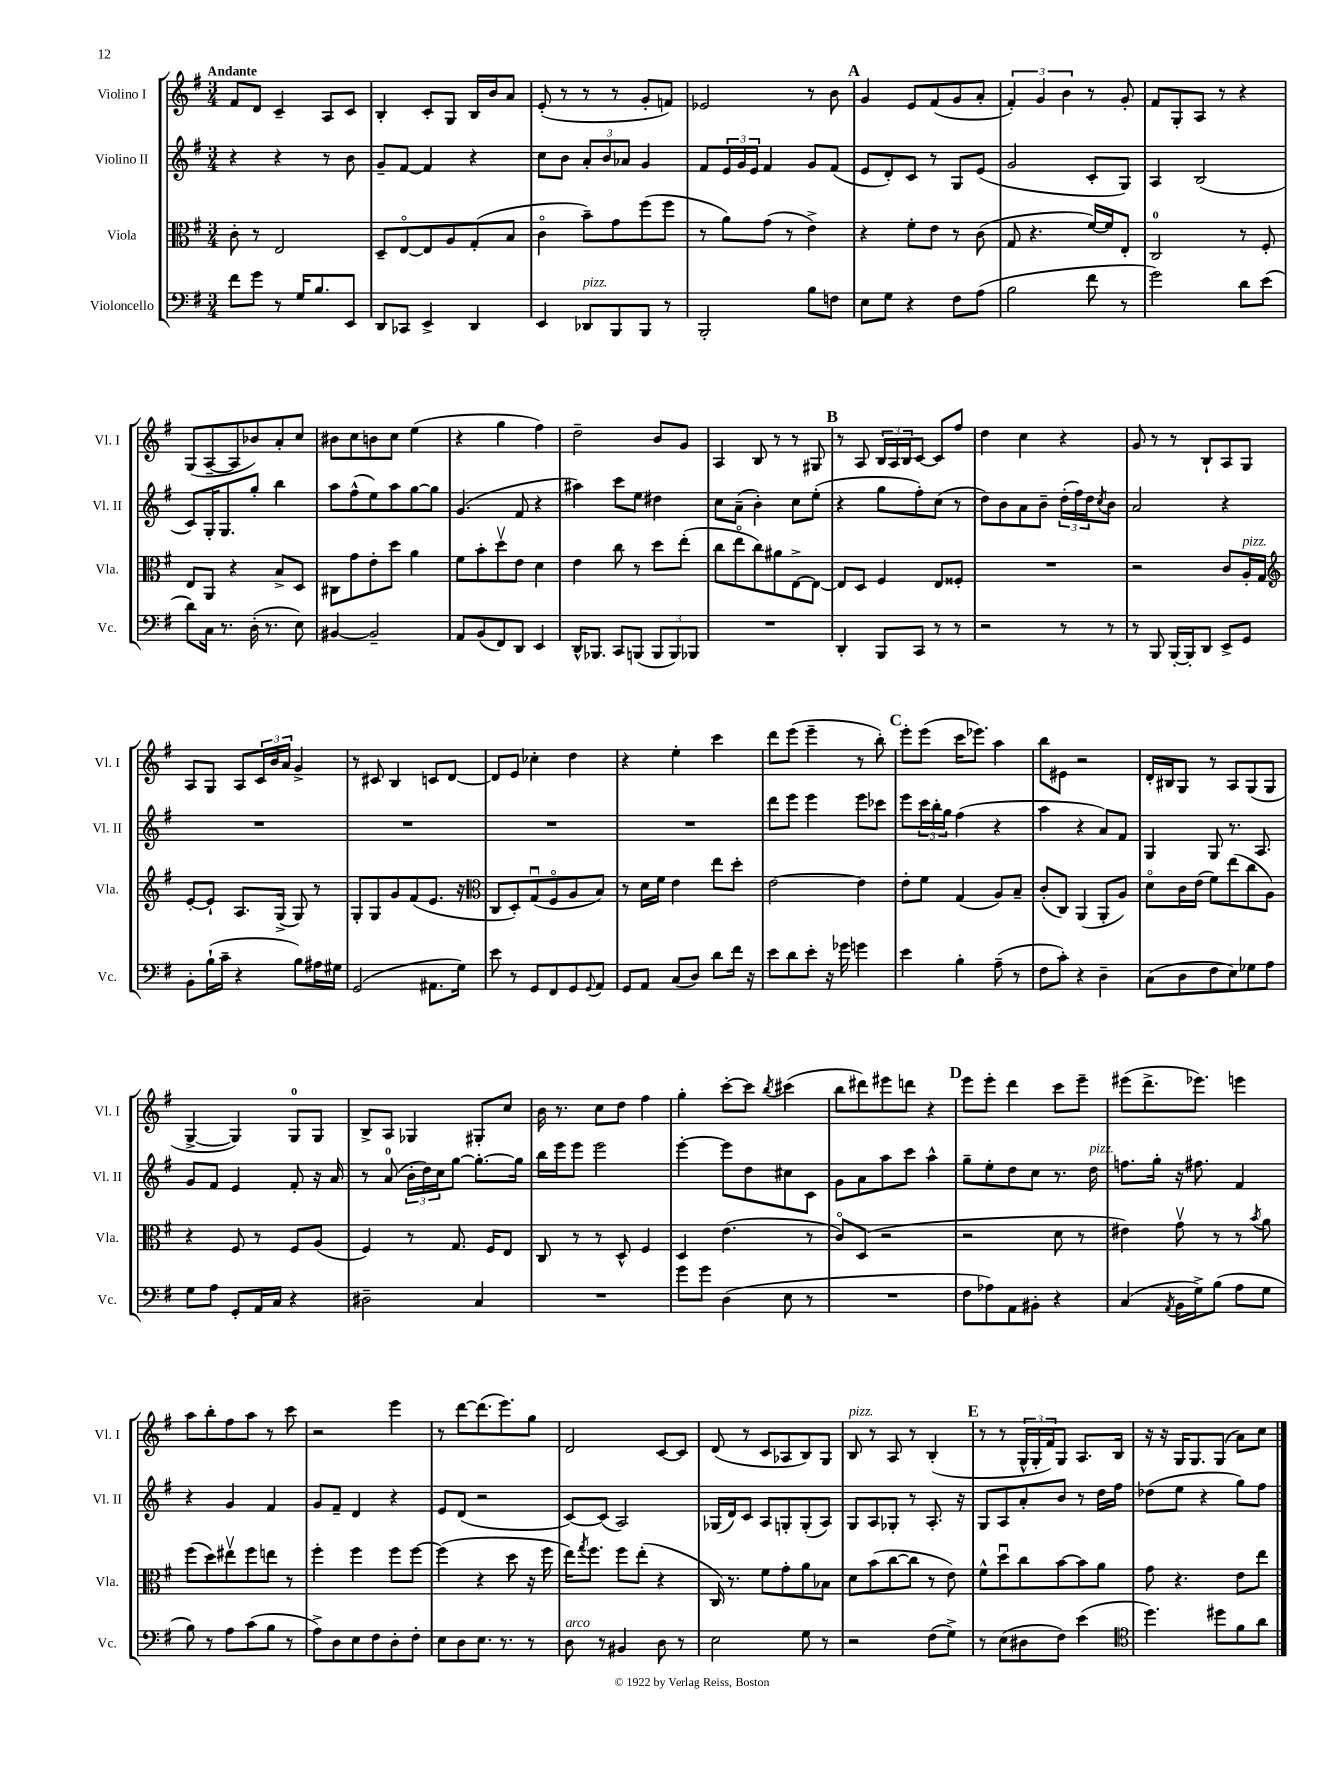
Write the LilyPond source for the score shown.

<<
\new StaffGroup <<
\new Staff = "s0" \with { instrumentName = "Violino I" shortInstrumentName = "Vl. I" } {
    \clef treble \key g \major \numericTimeSignature \time 3/4 \tempo "Andante"
    fis'8 d'8 c'4-- a8 c'8 |
    b4-. c'8-. g8 b16 b'16 a'8 |
    e'8-.( r8 r8 r8 g'8-. f'8) |
    ees'2 r8 b'8 |
    \mark \markup { \bold "A" } g'4 e'8 fis'8( g'8 a'8-. |
    \tuplet 3/2 { fis'4-.) g'4 b'4 } r8 g'8-. |
    fis'8 g8-. a8 r8 r4 |
    g8( a8~-- a8 bes'8) a'8-. c''8 |
    bis'8 c''8 b'8 c''8 e''4( |
    r4 g''4 fis''4) |
    d''2-- b'8 g'8 |
    a4 b8 r8 r8 gis8 |
    \mark \markup { \bold "B" } r8 a8 \tuplet 3/2 { b16 a16 b16 } c'8~ c'8 fis''8 |
    d''4 c''4 r4 |
    g'8 r8 r8 b8-! a8 g8 |
    a8 g8 a8 \tuplet 3/2 { c'16 b'16 a'16 } g'4-> |
    r8 cis'8 b4 c'8 d'8~ |
    d'8 e'8 ces''4-. d''4 |
    r4 e''4-. c'''4 |
    d'''8 e'''8( e'''4-- r8 b''8-.) |
    \mark \markup { \bold "C" } e'''8-. e'''8( c'''16 ees'''8.) a''4 |
    b''8 eis'8 r2 |
    d'16-. bis16 g8 r8 a8 g8( g8 |
    g4~-> g4) g8-0 g8 |
    b8-> a8 ges4 gis8-. c''8 |
    b'16 r8. c''8 d''8 fis''4 |
    g''4-. c'''8~-. c'''8 \acciaccatura { b''8 } cis'''4( |
    b''8 dis'''8) eis'''8 d'''8 r4 |
    \mark \markup { \bold "D" } e'''8 e'''8-. d'''4 c'''8 e'''8-- |
    eis'''8( d'''8.-> ees'''8.) e'''4 |
    a''8 b''8-. fis''8 a''8 r8 c'''8 |
    r2 e'''4 |
    r8 d'''8~ d'''8.( e'''8.) g''8 |
    d'2 c'8~ c'8 |
    d'8( r8 c'8 aes8 b8) g8 |
    b8^\markup { \italic "pizz." } r8 a8 r8 b4-.( |
    \mark \markup { \bold "E" } r8 r8 \tuplet 3/2 { g16-^ g16-. fis'16) } g8 a8. b16 |
    r16 r16 g16 g8. g8( a'8) c''8 \bar "|." |
}
\new Staff = "s1" \with { instrumentName = "Violino II" shortInstrumentName = "Vl. II" } {
    \clef treble \key g \major \numericTimeSignature \time 3/4
    r4 r4 r8 b'8 |
    g'8-- fis'8~ fis'4 r4 |
    c''8 b'8 \tuplet 3/2 { a'8-. b'8 aes'8 } g'4 |
    fis'8 \tuplet 3/2 { e'16 g'16 e'16 } fis'4 g'8 fis'8( |
    \mark \markup { \bold "A" } e'8 d'8-.) c'8 r8 g8 e'8( |
    g'2 c'8-. g8) |
    a4 b2( |
    c'8) g16-. g8. g''8-. b''4 |
    a''8 fis''8-^( e''8) a''8 g''8~ g''8 |
    g'4.( fis'8 r4 |
    ais''4) c'''8 e''8 dis''4 |
    c''8 a'8--( b'4-.) c''8 e''8-.( |
    \mark \markup { \bold "B" } r4 g''8 fis''8-.) c''8( r8 |
    d''8) b'8 a'8 b'8-- \tuplet 3/2 { d''16-.( fis''16) d''16 } \acciaccatura { c''8 } b'8 |
    a'2 r4 |
    R2. |
    R2. |
    R2. |
    R2. |
    d'''8 e'''8 e'''4 e'''8 ces'''8 |
    \mark \markup { \bold "C" } e'''8 \tuplet 3/2 { c'''16 b''16-. g''16 } fis''4( r4 |
    a''4 r4 a'8) fis'8 |
    g4 g8 r8. a8. |
    g'8 fis'8 e'4 fis'8-. r16 a'16 |
    r8 a'8-0( \tuplet 3/2 { b'16-. d''16) c''16 } g''8~ g''8.~-. g''16 |
    b''16 e'''16 e'''8 e'''2 |
    e'''4~-. e'''8 d''8 cis''8 c'8 |
    g'8 a'8 a''8 c'''8 a''4-^ |
    \mark \markup { \bold "D" } g''8-- e''8-. d''8 c''8 r8. d''16^\markup { \italic "pizz." } |
    f''8. g''16-. r16 fis''8. fis'4 |
    r4 g'4 fis'4 |
    g'8 fis'8-- d'4 r4 |
    e'8 d'8( r2 |
    c'8~) c'8( a2) |
    ges16( d'16) c'8 a8 g8-. g8-.( a8) |
    g8 a8 ges8-. r8 a8.-. r16 |
    \mark \markup { \bold "E" } g8 a8 a'8-. b'8 r8 d''16 fis''16 |
    des''8( e''8 r4 g''8) fis''8 \bar "|." |
}
\new Staff = "s2" \with { instrumentName = "Viola" shortInstrumentName = "Vla." } {
    \clef alto \key g \major \numericTimeSignature \time 3/4
    c'8-. r8 e2 |
    d8-- e8~\flageolet e8 a8 g8-.( b8 |
    c'4\flageolet b'8--) g'8 fis''8( fis''8 |
    r8 a'8) g'8( r8 e'4->) |
    \mark \markup { \bold "A" } r4 fis'8-. e'8 r8 c'8( |
    g8 r4. fis'16~) fis'16 e8-. |
    c2-0 r8 fis8-. |
    e8 a,8 r4 b8-> d8 |
    cis8 g'8 e'8-. d''8 a'4 |
    fis'8 b'8-. d''8\upbow e'8 d'4 |
    e'4 c''8 r8 d''8 e''8-.( |
    c''8 e''8\flageolet c''8) ais'8 e8~-> e8~ |
    \mark \markup { \bold "B" } e8 d8 fis4 e8 fisis8-. |
    R2. |
    r2 c'8 a16-.^\markup { \italic "pizz." } g16 |
    \clef treble e'8~-. e'8-! a8. g16->( g8) r8 |
    g8-. g8 g'8 fis'8( e'8. r16 |
    \clef alto c8 d8-.) g8\downbow( fis8\flageolet a8 b8) |
    r8 d'16 fis'16 e'4 e''8 d''8-. |
    e'2~ e'4 |
    \mark \markup { \bold "C" } e'8-. fis'8 g4( a8) b8-- |
    c'8-.( c8) a,4( a,8-. a8) |
    d'8\flageolet c'16 e'16( fis'8) e''8( c''8 a8) |
    r4 fis8 r8 fis8 a8( |
    fis4) r8 g8. fis16 e8 |
    c8 r8 r8 d8-^ fis4 |
    d4 e'4.( r8 |
    c'8\flageolet) d8( r2 |
    \mark \markup { \bold "D" } r2 d'8 r8 |
    eis'4) g'8\upbow r8 r8 \acciaccatura { b'8 } a'8 |
    fis''8( d''8) eis''8\upbow fis''8 e''8 r8 |
    fis''4-. fis''4 fis''8 fis''8~ |
    fis''4( r4 d''8 r16 fis''16 |
    e''16) \acciaccatura { g''8 } fis''8. fis''8 e''8-.( r4 |
    c16) r8. fis'8 g'8-. a'8 bes8 |
    d'8 b'8( c''8~ c''8 r8 e'8) |
    \mark \markup { \bold "E" } fis'8-^ d''8\downbow c''8 b'8~ b'8 a'8 |
    g'8 r4. e'8 e''8 \bar "|." |
}
\new Staff = "s3" \with { instrumentName = "Violoncello" shortInstrumentName = "Vc." } {
    \clef bass \key g \major \numericTimeSignature \time 3/4
    fis'8 g'8 r8 g16 b8. e,8 |
    d,8 ces,8 e,4-> d,4 |
    e,4 des,8^\markup { \italic "pizz." } b,,8 b,,8 r8 |
    b,,2-. b8 f8 |
    \mark \markup { \bold "A" } e8 g8 r4 fis8 a8( |
    b2 fis'8 r8 |
    g'2) d'8 e'8( |
    d'8) c16 r8. d16-.( r8. e8) |
    bis,4~ bis,2-- |
    a,8 b,8( fis,8) d,8 e,4 |
    d,16-^ bes,,8. c,8 b,,8( \tuplet 3/2 { b,,8 b,,8) bes,,8 } |
    R2. |
    \mark \markup { \bold "B" } d,4-. b,,8 c,8 r8 r8 |
    r2 r8 r8 |
    r8 b,,8 b,,16~-. b,,16-. d,8 e,8-> g,8 |
    b,8-. b16-!( c'16-- r4 b8) ais16 gis16 |
    g,2( ais,8. g16) |
    e'8 r8 g,8 fis,8 g,8 \appoggiatura { g,8 } a,8 |
    g,8 a,8 c8( d8) d'8 fis'16 r16 |
    e'8 d'8 e'8-. r16 ges'16 g'4 |
    \mark \markup { \bold "C" } e'4 b4-. a8--( r8 |
    fis8 c'8-.) r4 d4-- |
    c8( d8 fis8 e8) ges8 a8 |
    g8 a8 g,8-. a,16 c16 r4 |
    dis2-- c4 |
    R2. |
    g'8 g'8 d4( e8 r8 |
    R2. |
    \mark \markup { \bold "D" } fis8 aes8) a,8 bis,8-. r4 |
    c4( \acciaccatura { a,8 } b,16 g16->) b8( a8 g8 |
    b8) r8 a8 c'8( b8 r8 |
    a8->) d8 e8 fis8 d8-. fis8-. |
    e8 d8 e8. r8. r8 |
    d8^\markup { \italic "arco" } r8 bis,4 d8 r8 |
    e2 g8 r8 |
    r2 fis8( g8->) |
    \mark \markup { \bold "E" } r8 e8( dis8 fis8) e'4( |
    \clef tenor d''4.) dis''8 fis'8 a'8 \bar "|." |
}
>>
>>
\layout { \context { \Score \remove "Bar_number_engraver" } }
